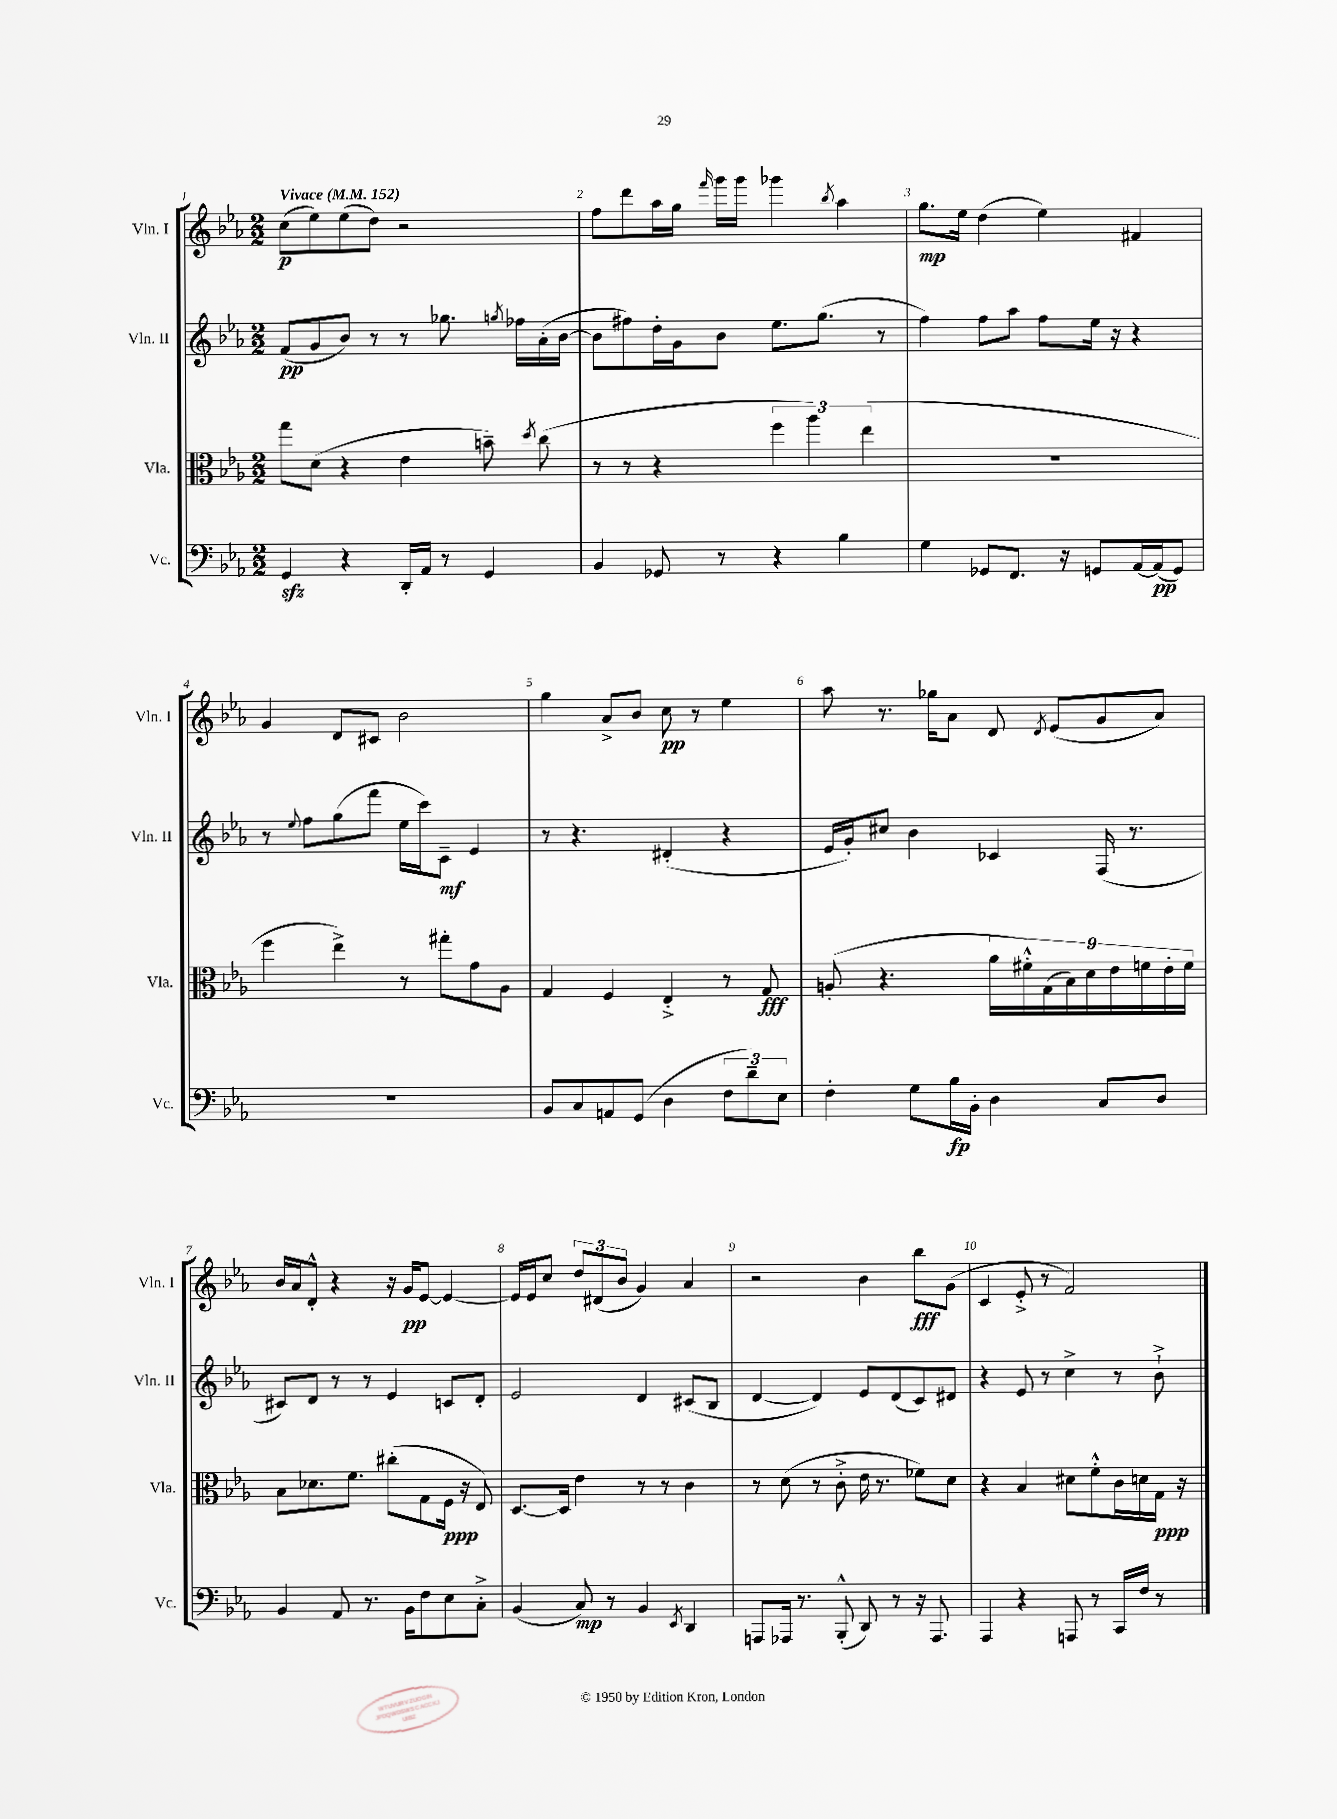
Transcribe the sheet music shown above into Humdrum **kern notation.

**kern	**dynam	**kern	**dynam	**kern	**dynam	**kern	**dynam
*part4	*part4	*part3	*part3	*part2	*part2	*part1	*part1
*staff4	*staff4	*staff3	*staff3	*staff2	*staff2	*staff1	*staff1
*I"Vc.	*	*I"Vla.	*	*I"Vln. II	*	*I"Vln. I	*
*I'Vc.	*	*I'Vla.	*	*I'Vln. II	*	*I'Vln. I	*
*clefF4	*	*clefC3	*	*clefG2	*	*clefG2	*
*k[b-e-a-]	*	*k[b-e-a-]	*	*k[b-e-a-]	*	*k[b-e-a-]	*
*M2/2	*	*M2/2	*	*M2/2	*	*M2/2	*
*MM152	*	*MM152	*	*MM152	*	*MM152	*
=1	=1	=1	=1	=1	=1	=1	=1
!	!	!	!	!	!	!LO:TX:a:B:t=Vivace	!
4GGzz/	.	8gg\L	.	(8f/L	pp	(8cc\L	p
.	.	(8d\J	.	8g/	.	8ee-\)	.
4r	.	4r	.	8b-/J)	.	(8ee-\	.
.	.	.	.	8r	.	8dd\J)	.
16DD'/LL	.	4e-\	.	8r	.	2r	.
16AA-/JJ	.	.	.	.	.	.	.
8r	.	.	.	8.gg-X\	.	.	.
4GG/	.	8bn~\)	.	.	.	.	.
.	.	.	.	8qggn/	.	.	.
.	.	.	.	16ff-X\LL	.	.	.
.	.	8qdd/	.	.	.	.	.
.	.	(8cc\	.	(16a-'\	.	.	.
.	.	.	.	[16b-\JJ	.	.	.
=2	=2	=2	=2	=2	=2	=2	=2
4BB-/	.	8r	.	8b-\L]	.	8ff\L	.
.	.	8r	.	8ff#X\)	.	8ddd\	.
8GG-X/	.	4r	.	16dd'\L	.	16aa-\L	.
.	.	.	.	16g\J	.	16gg\JJ	.
.	.	.	.	.	.	16qqfff/	.
8r	.	.	.	8b-\J	.	16ggg\LL	.
.	.	.	.	.	.	16ggg\JJ	.
4r	.	6ff\	.	8.ee-\L	.	4ggg-X\	.
.	.	6aa-\)	.	.	.	.	.
.	.	.	.	(8.gg\J	.	.	.
.	.	.	.	.	.	8qbb-/	.
4B-\	.	.	.	.	.	4aa-\	.
.	.	(6ee-\	.	.	.	.	.
.	.	.	.	8r	.	.	.
=3	=3	=3	=3	=3	=3	=3	=3
4G\	.	1r	.	4ff\)	.	8.gg\L	mp
.	.	.	.	.	.	16ee-\Jk	.
8GG-X/L	.	.	.	8ff\L	.	(4dd\	.
8.FF/J	.	.	.	8aa-\J	.	.	.
.	.	.	.	8ff\L	.	4ee-\)	.
16r	.	.	.	.	.	.	.
8GGn/L	.	.	.	16ee-\Jk	.	.	.
.	.	.	.	16r	.	.	.
[16AA-/L	.	.	.	4r	.	4f#X/	.
(16AA-/J]	pp	.	.	.	.	.	.
8GG/J)	.	.	.	.	.	.	.
!!LO:LB:g=z
=4	=4	=4	=4	=4	=4	=4	=4
1r	.	4ff\	.	8r	.	4g/	.
.	.	.	.	8qqee-/	.	.	.
.	.	.	.	8ff\L	.	.	.
.	.	4ee-^\)	.	(8gg\	.	8d/L	.
.	.	.	.	8fff\J	.	8c#X/J	.
.	.	8r	.	16ee-\LL	.	2b-\	.
.	.	.	.	16ccc\J)	.	.	.
.	.	8gg#X'\L	.	8c~\J	mf	.	.
.	.	8g\	.	4e-/	.	.	.
.	.	8A-\J	.	.	.	.	.
=5	=5	=5	=5	=5	=5	=5	=5
8BB-/L	.	4G/	.	8r	.	4gg\	.
8C/	.	.	.	4.r	.	.	.
8AAn/	.	4F/	.	.	.	8a-^/L	.
(8GG/J	.	.	.	.	.	8b-/J	.
4D\	.	4E-'^/	.	(4d#X'/	.	8cc\	pp
.	.	.	.	.	.	8r	.
12F\L	.	8r	.	4r	.	4ee-\	.
12d~\)	.	.	.	.	.	.	.
.	.	8G/	fff	.	.	.	.
12E-\J	.	.	.	.	.	.	.
=6	=6	=6	=6	=6	=6	=6	=6
4F'\	.	(8An'/	.	16e-/LL	.	8aa-\	.
.	.	.	.	16g'/J)	.	.	.
.	.	4.r	.	8cc#X/J	.	8.r	.
8G\L	.	.	.	4b-\	.	.	.
.	.	.	.	.	.	16gg-X\KL	.
16B-\L	fp	.	.	.	.	8a-\J	.
16BB-'\JJ	.	.	.	.	.	.	.
4D\	.	18a-\LL	.	4c-X/	.	8d/	.
.	.	18f#X'^^\)	.	.	.	.	.
.	.	(18G\	.	.	.	.	.
.	.	.	.	.	.	8qd/	.
.	.	.	.	.	.	(8e-/L	.
.	.	18B-\)	.	.	.	.	.
.	.	18d\	.	.	.	.	.
8C/L	.	.	.	(16F/	.	8g/	.
.	.	18e-\	.	.	.	.	.
.	.	.	.	8.r	.	.	.
.	.	18fn\	.	.	.	.	.
8D/J	.	.	.	.	.	8a-/J)	.
.	.	18e-'\	.	.	.	.	.
.	.	18f\JJ	.	.	.	.	.
!!LO:LB:g=z
=7	=7	=7	=7	=7	=7	=7	=7
4BB-/	.	8B-\L	.	8c#X/L)	.	16b-/LL	.
.	.	.	.	.	.	16a-/J	.
.	.	8.d-X\	.	8d/J	.	8d'^^/J	.
8AA-/	.	.	.	8r	.	4r	.
.	.	8.f\J	.	.	.	.	.
8.r	.	.	.	8r	.	.	.
.	.	(8cc#X'\L	.	4e-/	.	16r	.
16BB-\KL	.	.	.	.	.	16g/KL	pp
8F\	.	8G\	.	.	.	[8e-/J	.
8E-\	.	16F\Jk	ppp	8cn/L	.	4e-/_	.
.	.	16r	.	.	.	.	.
8C'^\J	.	8E-/)	.	8d'/J	.	.	.
=8	=8	=8	=8	=8	=8	=8	=8
(4BB-/	.	[8.D/L	.	2e-/	.	16e-/LL]	.
.	.	.	.	.	.	16e-/J	.
.	.	.	.	.	.	8cc/J	.
.	.	16D/Jk]	.	.	.	.	.
8C/)	mp	4e-\	.	.	.	12dd/L	.
.	.	.	.	.	.	(12d#X/	.
8r	.	.	.	.	.	.	.
.	.	.	.	.	.	12b-/J	.
4BB-/	.	8r	.	4d/	.	4g/)	.
.	.	8r	.	.	.	.	.
8qEE-/	.	.	.	.	.	.	.
4DD/	.	4c\	.	(8c#X/L	.	4a-/	.
.	.	.	.	8B-/J	.	.	.
=9	=9	=9	=9	=9	=9	=9	=9
8AAAn/L	.	8r	.	[4d/	.	2r	.
16AAA-X/Jk	.	(8d\	.	.	.	.	.
8.r	.	.	.	.	.	.	.
.	.	8r	.	4d/])	.	.	.
(8BBB-'^^/	.	8c'^\	.	.	.	.	.
8DD/)	.	16e-\	.	8e-/L	.	4b-\	.
.	.	8.r	.	.	.	.	.
8r	.	.	.	(8d/	.	.	.
16r	.	8f-X\L)	.	8c/)	.	8bb-\L	fff
8.AAA-/	.	.	.	.	.	.	.
.	.	8d\J	.	8d#X/J	.	(8g\J	.
=10	=10	=10	=10	=10	=10	=10	=10
4AAA-/	.	4r	.	4r	.	4c/	.
4r	.	4B-/	.	8e-/	.	8e-'^/	.
.	.	.	.	8r	.	8r	.
8AAAn/	.	8d#X\L	.	4cc^\	.	2f/)	.
8r	.	8f'^^\	.	.	.	.	.
16CC/LL	.	16c\L	.	8r	.	.	.
16F/JJ	.	16dn\	.	.	.	.	.
8r	.	16G\JJ	ppp	8b-`^\	.	.	.
.	.	16r	.	.	.	.	.
==	==	==	==	==	==	==	==
*-	*-	*-	*-	*-	*-	*-	*-
